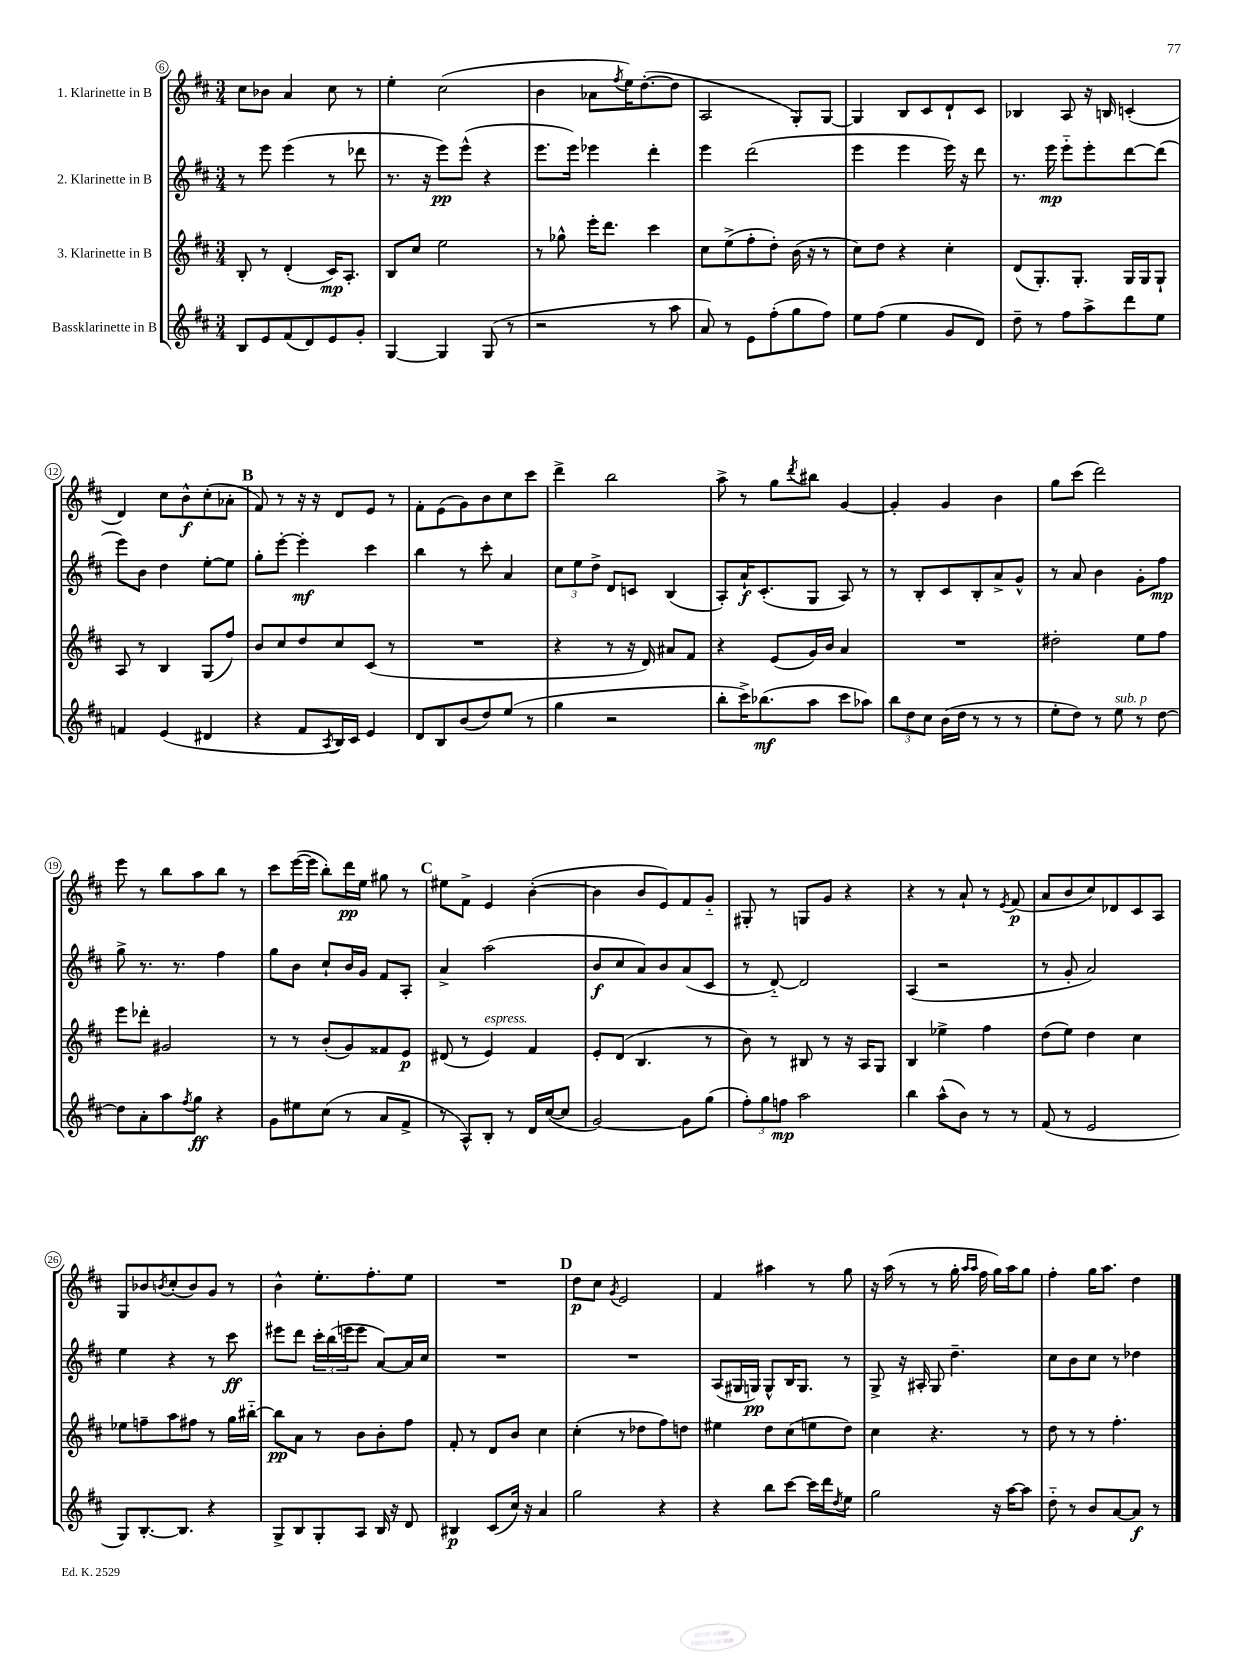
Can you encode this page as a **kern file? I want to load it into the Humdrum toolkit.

**kern	**dynam	**kern	**dynam	**kern	**dynam	**kern	**dynam
*part4	*part4	*part3	*part3	*part2	*part2	*part1	*part1
*staff4	*staff4	*staff3	*staff3	*staff2	*staff2	*staff1	*staff1
*I"Bassklarinette in B	*	*I"3. Klarinette in B	*	*I"2. Klarinette in B	*	*I"1. Klarinette in B	*
*clefG2	*	*clefG2	*	*clefG2	*	*clefG2	*
*k[f#c#]	*	*k[f#c#]	*	*k[f#c#]	*	*k[f#c#]	*
*M3/4	*	*M3/4	*	*M3/4	*	*M3/4	*
=6	=6	=6	=6	=6	=6	=6	=6
8B/L	.	8B'/	.	8r	.	8cc#\L	.
8e/	.	8r	.	8eee\	.	8b-X\J	.
(8f#/	.	(4d'/	.	(4eee\	.	4a/	.
8d/)	.	.	.	.	.	.	.
8e/	.	16c#/KL)	mp	8r	.	8cc#\	.
.	.	8.A'/J	.	.	.	.	.
8g'/J	.	.	.	8ddd-X\	.	8r	.
=7	=7	=7	=7	=7	=7	=7	=7
[4G/	.	8B/L	.	8.r	.	4ee'\	.
.	.	8cc#/J	.	.	.	.	.
.	.	.	.	16r	.	.	.
4G/]	.	2ee\	.	8eee\L)	pp	(2cc#\	.
.	.	.	.	(8eee^^\J	.	.	.
(8G/	.	.	.	4r	.	.	.
8r	.	.	.	.	.	.	.
=8	=8	=8	=8	=8	=8	=8	=8
2r	.	8r	.	8.eee\L	.	4b\	.
.	.	8gg-X^^\	.	.	.	.	.
.	.	.	.	16eee\Jk)	.	.	.
.	.	16eee'\KL	.	4eee-X\	.	8a-X\L	.
.	.	8.ddd\J	.	.	.	.	.
.	.	.	.	.	.	8qff#/	.
.	.	.	.	.	.	16ee\K)	.
.	.	.	.	.	.	([8.dd'\	.
8r	.	4ccc#\	.	4ddd'\	.	.	.
8aa\	.	.	.	.	.	8dd\J]	.
=9	=9	=9	=9	=9	=9	=9	=9
8a/)	.	8cc#\L	.	4eee\	.	2A/	.
8r	.	(8ee^\	.	.	.	.	.
8e\L	.	8ff#'\	.	(2ddd\	.	.	.
(8ff#'\	.	8dd'\J)	.	.	.	.	.
8gg\	.	(16b\	.	.	.	8G'/L)	.
.	.	16r	.	.	.	.	.
8ff#\J)	.	8r	.	.	.	[8G/J	.
=10	=10	=10	=10	=10	=10	=10	=10
8ee\L	.	8cc#\L)	.	4eee\	.	4G/]	.
(8ff#\J	.	8dd\J	.	.	.	.	.
4ee\	.	4r	.	4eee\	.	8B/L	.
.	.	.	.	.	.	8c#/	.
8g/L	.	4cc#'\	.	16eee\)	.	8d`/	.
.	.	.	.	16r	.	.	.
8d/J)	.	.	.	8ddd\	.	8c#/J	.
=11	=11	=11	=11	=11	=11	=11	=11
8dd~\	.	(8d/L	.	8.r	.	4B-X/	.
8r	.	8.G'/)	.	.	.	.	.
.	.	.	.	16eee\	mp	.	.
8ff#\L	.	.	.	8eee\L	.	8A/	.
.	.	8.G'/J	.	.	.	.	.
8aa^\	.	.	.	8eee'\	.	16r	.
.	.	.	.	.	.	16Bn/	.
8ddd\	.	16G/LL	.	[8ddd\	.	(4cn'/	.
.	.	16G/J	.	.	.	.	.
8ee\J	.	8G`/J	.	(8ddd\J]	.	.	.
!!LO:LB:g=z
=12	=12	=12	=12	=12	=12	=12	=12
4fn/	.	8A/	.	8eee\L)	.	4d/)	.
.	.	8r	.	8b\J	.	.	.
(4e/	.	4B/	.	4dd\	.	8cc#\L	.
.	.	.	.	.	.	8b^^\	f
4d#X/	.	(8G/L	.	[8ee'\L	.	(8cc#'\	.
.	.	8ff#/J)	.	8ee\J]	.	8a-X'\J	.
!!LO:REH:place=s1:t=B
=13	=13	=13	=13	=13	=13	=13	=13
4r	.	8b/L	.	8gg'\L	.	8f#/)	.
.	.	8cc#/	.	[8eee'\J	.	8r	.
8f#/L	.	8dd/	.	4eee'\]	mf	16r	.
.	.	.	.	.	.	16r	.
8qA/	.	.	.	.	.	.	.
16B/L)	.	8cc#/	.	.	.	8d/L	.
16c#/JJ	.	.	.	.	.	.	.
4e/	.	(8c#/J	.	4ccc#\	.	8e/J	.
.	.	8r	.	.	.	8r	.
=14	=14	=14	=14	=14	=14	=14	=14
8d/L	.	2.r	.	4bb\	.	8f#'\L	.
8B/	.	.	.	.	.	(8e\	.
(8b/	.	.	.	8r	.	8g\)	.
8dd/)	.	.	.	8ccc#'\	.	8b\	.
(8ee/J	.	.	.	4a/	.	8cc#\	.
8r	.	.	.	.	.	8ccc#\J	.
=15	=15	=15	=15	=15	=15	=15	=15
4gg\	.	4r	.	12cc#\L	.	4ddd^\	.
.	.	.	.	12ee\	.	.	.
.	.	.	.	12dd^\J	.	.	.
2r	.	8r	.	8d/L	.	2bb\	.
.	.	16r	.	8cn/J	.	.	.
.	.	16d/)	.	.	.	.	.
.	.	8a#X/L	.	(4B/	.	.	.
.	.	8f#/J	.	.	.	.	.
=16	=16	=16	=16	=16	=16	=16	=16
8bb'\L	.	4r	.	8A'/L)	.	8aa^\	.
16ccc#^\K)	.	.	.	16a`/K	f	8r	.
(8.bb-X\	mf	.	.	(8.c#'/	.	.	.
.	.	(8e/L	.	.	.	8gg\L	.
.	.	.	.	.	.	8qddd/	.
8aa\J	.	16g/L)	.	8G/J	.	8bb#X\J	.
.	.	16b/JJ	.	.	.	.	.
8ccc#\L	.	4a/	.	8A/)	.	[4g/	.
8aa-X\J)	.	.	.	8r	.	.	.
=17	=17	=17	=17	=17	=17	=17	=17
12bb\L	.	2.r	.	8r	.	4g'/]	.
12dd\	.	.	.	.	.	.	.
.	.	.	.	8B'/L	.	.	.
12cc#\J	.	.	.	.	.	.	.
(16b\LL	.	.	.	8c#/	.	4g/	.
16dd\JJ	.	.	.	.	.	.	.
8r	.	.	.	8B'/	.	.	.
8r	.	.	.	8a^/	.	4b\	.
8r	.	.	.	8g^^/J	.	.	.
=18	=18	=18	=18	=18	=18	=18	=18
8ee'\L	.	2dd#X'\	.	8r	.	8gg\L	.
8dd\J)	.	.	.	8a/	.	(8ccc#\J	.
8r	.	.	.	4b\	.	2ddd\)	.
!LO:TX:a:i:t=sub. p	!	!	!	!	!	!	!
8ee\	.	.	.	.	.	.	.
8r	.	8ee\L	.	8g'\L	.	.	.
[8dd\	.	8ff#\J	.	8ff#\J	mp	.	.
!!LO:LB:g=z
=19	=19	=19	=19	=19	=19	=19	=19
8dd\L]	.	8eee\L	.	8gg^\	.	8eee\	.
8a'\	.	8ddd-X'\J	.	8.r	.	8r	.
8aa\	.	2g#X/	.	.	.	8bb\L	.
.	.	.	.	8.r	.	.	.
8qff#/	.	.	.	.	.	.	.
8gg\J	ff	.	.	.	.	8aa\	.
4r	.	.	.	4ff#\	.	8bb\J	.
.	.	.	.	.	.	8r	.
=20	=20	=20	=20	=20	=20	=20	=20
8g\L	.	8r	.	8gg\L	.	8ccc#\L	.
8ee#X\	.	8r	.	8b\J	.	([16eee\L	.
.	.	.	.	.	.	16eee\JJ]	.
(8cc#\J	.	(8b'/L	.	8cc#`/L	.	8bb'\L)	.
8r	.	8g/)	.	16b/L	.	16ddd\L	pp
.	.	.	.	16g/JJ	.	16ee\JJ	.
8a/L	.	8f##X/	.	8f#/L	.	8gg#X\	.
8f#^/J	.	8e/J	p	8A'/J	.	8r	.
!!LO:REH:place=s1:t=C
=21	=21	=21	=21	=21	=21	=21	=21
8r	.	(8d#X/	.	4a^/	.	8ee#X\L	.
8A^^/L)	.	8r	.	.	.	8f#^\J	.
!	!	!LO:TX:a:i:t=espress.	!	!	!	!	!
8B'/J	.	4e/)	.	(2aa\	.	4e/	.
8r	.	.	.	.	.	.	.
16d/LL	.	4f#/	.	.	.	([4b'\	.
([16cc#/J	.	.	.	.	.	.	.
8cc#/J]	.	.	.	.	.	.	.
=22	=22	=22	=22	=22	=22	=22	=22
[2g/)	.	8e'/L	.	8b/L	f	4b\]	.
.	.	(8d/J	.	8cc#/	.	.	.
.	.	4.B/	.	8a/)	.	8b/L	.
.	.	.	.	8b/	.	8e/)	.
8g\L]	.	.	.	(8a/	.	8f#/	.
(8gg\J	.	8r	.	8c#/J	.	8g/J	.
=23	=23	=23	=23	=23	=23	=23	=23
12ff#'\L)	.	8b\)	.	8r	.	8G#X'/	.
12gg\	.	.	.	.	.	.	.
.	.	8r	.	[8d/)	.	8r	.
12ffn\J	mp	.	.	.	.	.	.
2aa\	.	8B#X/	.	2d/]	.	8Gn/L	.
.	.	8r	.	.	.	8g/J	.
.	.	16r	.	.	.	4r	.
.	.	16A/KL	.	.	.	.	.
.	.	8G/J	.	.	.	.	.
=24	=24	=24	=24	=24	=24	=24	=24
4bb\	.	4B/	.	(4A/	.	4r	.
(8aa^^\L	.	4ee-X^\	.	2r	.	8r	.
8b\J)	.	.	.	.	.	8a`/	.
8r	.	4ff#\	.	.	.	8r	.
.	.	.	.	.	.	8qe/	.
8r	.	.	.	.	.	(8f#/	p
=25	=25	=25	=25	=25	=25	=25	=25
(8f#/	.	(8dd\L	.	8r	.	8a/L	.
8r	.	8ee\J)	.	8g'/	.	8b/	.
2e/	.	4dd\	.	2a/)	.	8cc#/)	.
.	.	.	.	.	.	8d-X/	.
.	.	4cc#\	.	.	.	8c#/	.
.	.	.	.	.	.	8A/J	.
!!LO:LB:g=z
=26	=26	=26	=26	=26	=26	=26	=26
8G/L)	.	8ee-X\L	.	4ee\	.	8G/L	.
[8.B'/	.	8ffn~\	.	.	.	8b-X/	.
.	.	.	.	.	.	8qbn/	.
.	.	8aa\	.	4r	.	(8cc#'/	.
8.B/J]	.	.	.	.	.	.	.
.	.	8ff#X\J	.	.	.	8b/)	.
4r	.	8r	.	8r	.	8g/J	.
.	.	16gg\LL	.	8ccc#\	ff	8r	.
.	.	[16bb#X\JJ	.	.	.	.	.
=27	=27	=27	=27	=27	=27	=27	=27
8G^/L	.	8bb#\L]	pp	8eee#X\L	.	4b^^\	.
8B/	.	8a\J	.	8ddd\J	.	.	.
8G'/	.	8r	.	24ccc#'\LL	.	8.ee'\L	.
.	.	.	.	(24bb\	.	.	.
.	.	.	.	24eeen\J	.	.	.
8A/J	.	8b\L	.	8eee\J	.	.	.
.	.	.	.	.	.	8.ff#'\	.
16B/	.	8b'\	.	[8a/L)	.	.	.
16r	.	.	.	.	.	.	.
8d/	.	8ff#\J	.	16a/L]	.	8ee\J	.
.	.	.	.	16cc#/JJ	.	.	.
=28	=28	=28	=28	=28	=28	=28	=28
4B#X/	p	8f#'/	.	2.r	.	2.r	.
.	.	8r	.	.	.	.	.
(8c#/L	.	8d/L	.	.	.	.	.
16cc#/Jk)	.	8b/J	.	.	.	.	.
16r	.	.	.	.	.	.	.
4a/	.	4cc#\	.	.	.	.	.
!!LO:REH:place=s1:t=D
=29	=29	=29	=29	=29	=29	=29	=29
2gg\	.	(4cc#'\	.	2.r	.	8dd\L	p
.	.	.	.	.	.	8cc#\J	.
.	.	.	.	.	.	8qg/	.
.	.	8r	.	.	.	2e/	.
.	.	8dd-X\L	.	.	.	.	.
4r	.	8ff#\)	.	.	.	.	.
.	.	8ddn\J	.	.	.	.	.
=30	=30	=30	=30	=30	=30	=30	=30
4r	.	4ee#X\	.	(8A/L	.	4f#/	.
.	.	.	.	16G#X/L	.	.	.
.	.	.	.	16Gn/JJ)	pp	.	.
8bb\L	.	8dd\L	.	8G^^/L	.	4aa#X\	.
[8ccc#\J	.	(8cc#\	.	16B/K	.	.	.
.	.	.	.	8.G/J	.	.	.
16ccc#\LL]	.	8een\	.	.	.	8r	.
16ddd\J	.	.	.	.	.	.	.
8qdd/	.	.	.	.	.	.	.
8ee\J	.	8dd\J)	.	8r	.	8gg\	.
=31	=31	=31	=31	=31	=31	=31	=31
2gg\	.	4cc#\	.	8G^/	.	16r	.
.	.	.	.	.	.	(16aa\	.
.	.	.	.	16r	.	8r	.
.	.	.	.	16A#X'/	.	.	.
.	.	4.r	.	8G/	.	8r	.
.	.	.	.	4.dd~\	.	16gg'\	.
.	.	.	.	.	.	16qqaa/LL	.
.	.	.	.	.	.	16qqaa/JJ	.
.	.	.	.	.	.	16ff#\	.
16r	.	.	.	.	.	16gg\LL)	.
[16aa\KL	.	.	.	.	.	16aa\J	.
8aa\J]	.	8r	.	.	.	8gg\J	.
=32	=32	=32	=32	=32	=32	=32	=32
8dd\	.	8dd\	.	8cc#\L	.	4ff#'\	.
8r	.	8r	.	8b\	.	.	.
8b/L	.	8r	.	8cc#\J	.	16gg\KL	.
.	.	.	.	.	.	8.aa\J	.
[8a/	.	4.ff#'\	.	8r	.	.	.
8a/J]	f	.	.	4dd-X\	.	4dd\	.
8r	.	.	.	.	.	.	.
==	==	==	==	==	==	==	==
*-	*-	*-	*-	*-	*-	*-	*-
